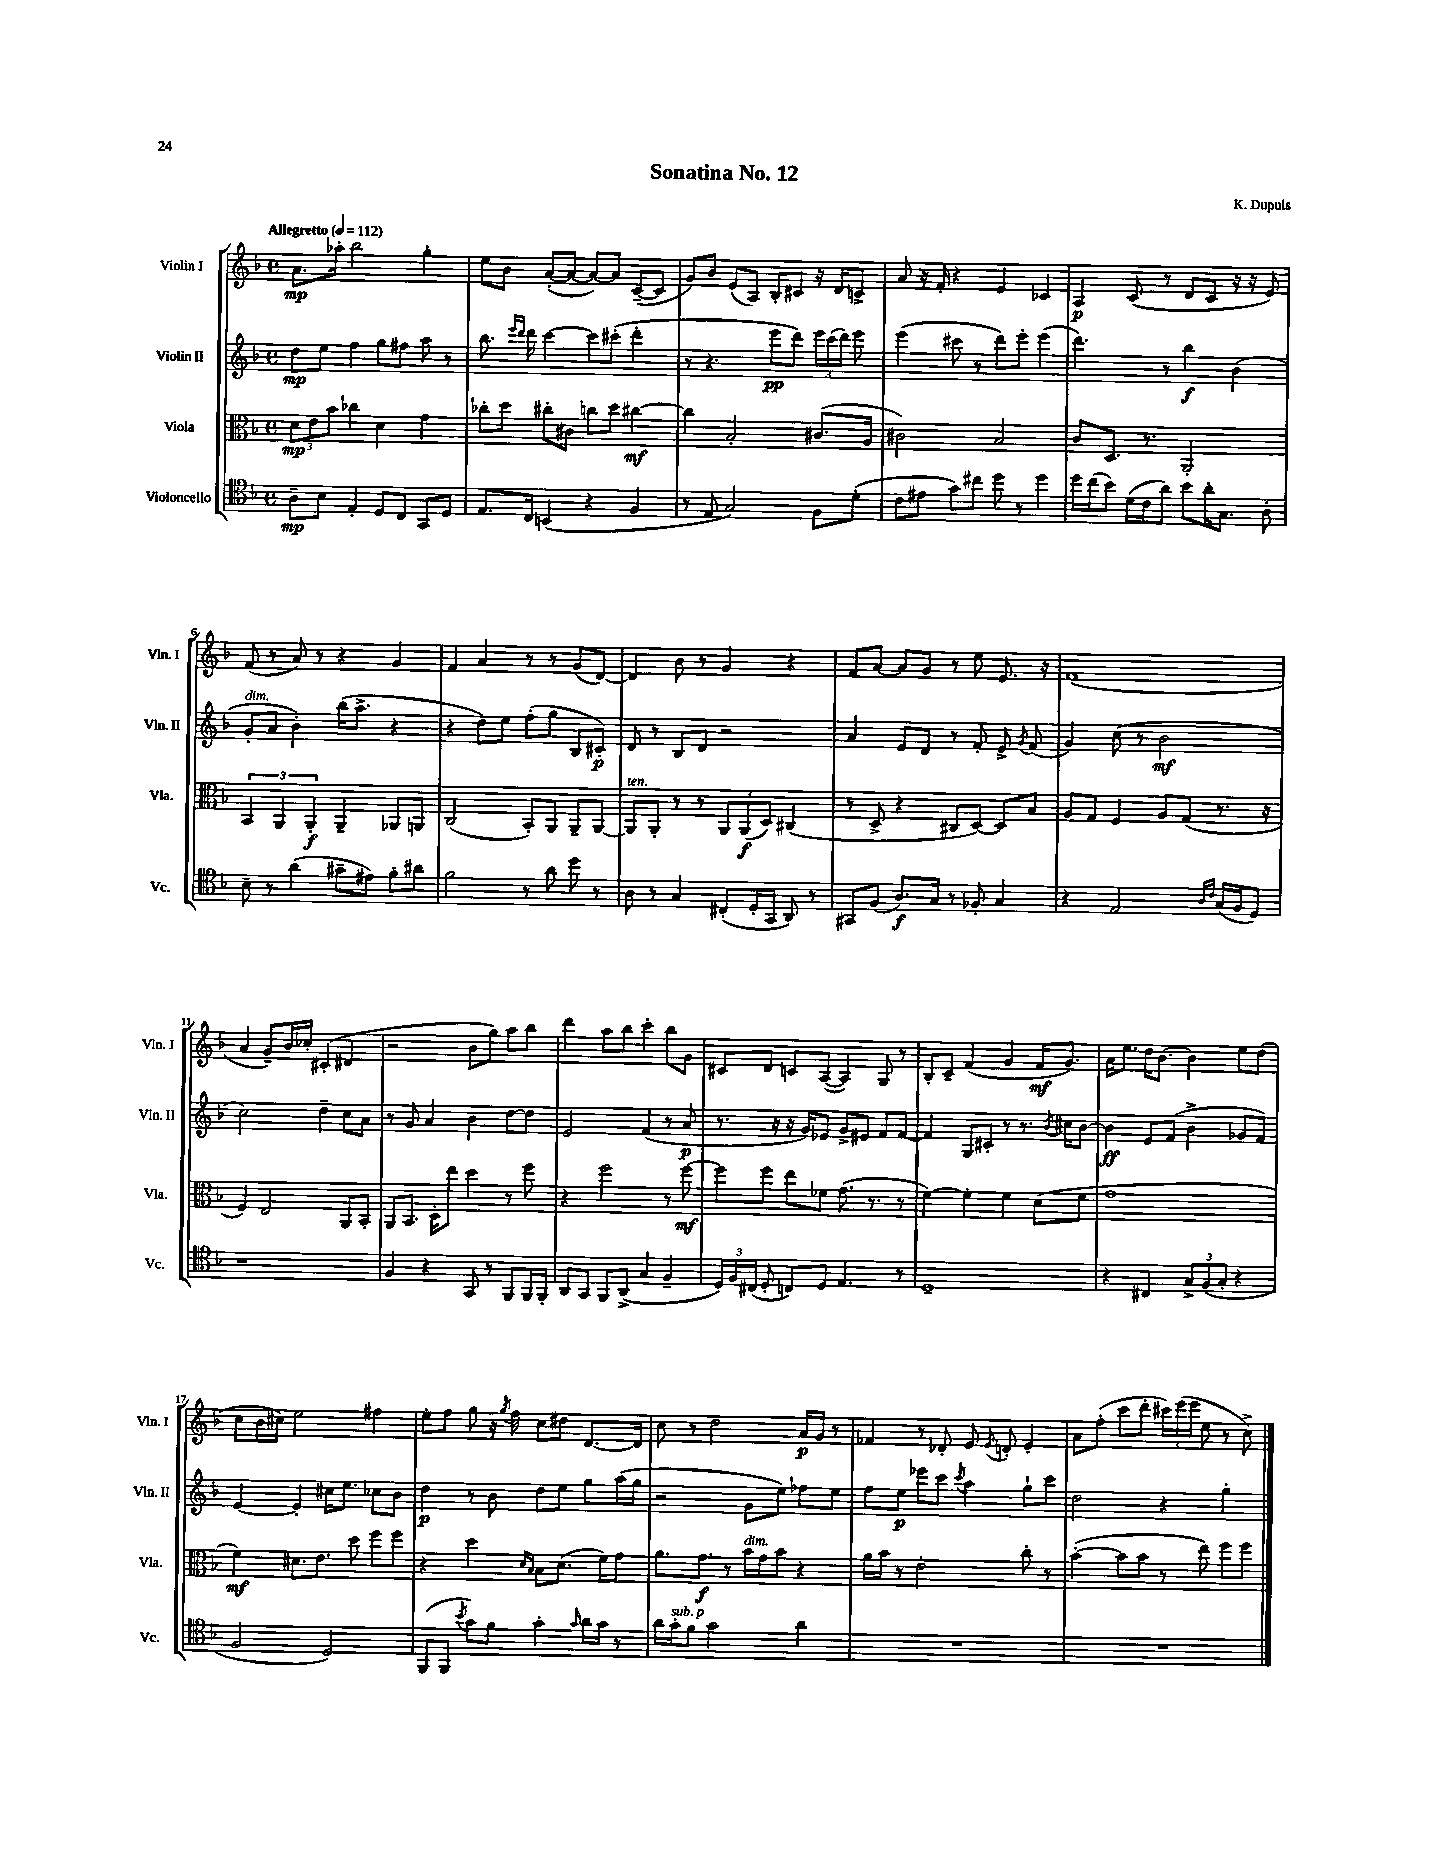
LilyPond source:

\header { title = "Sonatina No. 12" composer = "K. Dupuis" }
<<
\new StaffGroup <<
\new Staff = "s0" \with { instrumentName = "Violin I" shortInstrumentName = "Vln. I" } {
    \clef treble \key f \major \defaultTimeSignature \time 4/4 \tempo "Allegretto" 4 = 112
    \autoBeamOff a'8.[\mp aes''16]-. bes''2 g''4-. |
    e''8[ bes'8] a'8[~-.( a'8]~ a'8[~) a'8] c'8[~--( c'8] |
    g'8[) bes'8] e'8[( a8]) bes8[-. cis'8] r16 d'16[ c'8]-> |
    a'8 r16 f'16-. r4 e'4 ces'4 |
    a4\p c'8( r8 d'8[ c'8] r16 r16 e'8) |
    f'8( r8 a'8) r8 r4 g'4 |
    f'4 a'4 r8 r8 g'8[( d'8]~) |
    d'4 bes'8 r8 g'4 r4 |
    f'8[ a'8]~ a'8[ g'8] r8 e''8 e'8. r16 |
    f'1( |
    a'4 g'8[--) bes'16 ces''16]-. cis'4-.( dis'4 |
    r2 bes'8[ g''8]) a''8[ bes''8] |
    d'''4 a''8[ bes''8] c'''4-. bes''8[ g'8] |
    cis'8[ d'8] c'8[ a8]~( a4) g8 r8 |
    bes8[-. c'8]-- f'4( g'4 f'16[\mf g'8.]) |
    a'16[ e''8.] d''16[ bes'8.]~ bes'4 e''8[ d''8]( |
    c''8[ bes'16 cis''16]) e''2 fis''4 |
    e''8[-. f''8] g''8 r16 \acciaccatura { g''8 } f''16 c''8[ dis''8] d'8.[~ d'16] |
    c''8 r8 d''2 a'16[\p g'16] r8 |
    fes'4 r8 des'8-. e'8 \acciaccatura { e'8 } d'8-. e'4-. |
    a'8[ f''8]-.( c'''8[ d'''8]-. \tuplet 3/2 { cis'''16[) e'''16( e'''16] } e''8 r8 c''8->) \bar "|." |
}
\new Staff = "s1" \with { instrumentName = "Violin II" shortInstrumentName = "Vln. II" } {
    \clef treble \key f \major \defaultTimeSignature \time 4/4
    \autoBeamOff d''8[\mp e''8] f''4 g''8[ fis''8] a''8 r8 |
    bes''8. \grace { e'''16[ d'''16] } d'''16 c'''4~ c'''8[ cis'''8]-.( d'''4-. |
    r8 r4. e'''8[\pp d'''8]) \tuplet 3/2 { e'''16[ c'''16( d'''16]) } e'''8 |
    e'''4( cis'''8 r8 d'''8[) e'''8]-. e'''4( |
    d'''4.) r8 bes''4\f bes'4( |
    g'8[-.^\markup { \italic "dim." } a'8] bes'4-.) bes''16[( a''8.]-> r4 |
    r4 d''8[) e''8] f''8[-.( g''8] bes8[ cis'8]-.\p) |
    d'8 r8 bes8[ d'8] r2 |
    a'4 e'8[ d'8] r8 f'8-. e'8-> \acciaccatura { g'8 } f'8( |
    g'4) c''8( r8 bes'2\mf |
    c''2) d''4-- c''8[ a'8] |
    r8 g'8 a'4 bes'4 d''8[~ d''8] |
    e'2 f'4( r8 a'8\p |
    r8. r16 r16 g'16[) ees'8] g'8[-> eis'8] f'8[ f'8]~ |
    f'4 g8[ cis'8]-. r8 r8. \acciaccatura { bes'8 } cis''16[ bes'8]~ |
    bes'4\ff e'8[ f'8]( bes'4-> ges'8[ f'8]) |
    e'4~ e'4-. cis''16[ e''8.] ces''8[ bes'8] |
    d''4\p r8 bes'8 d''8[ e''8] g''8[ a''16( g''16] |
    r2 g'8[ e''8]) fes''8[ e''8] |
    f''8[ e''8]\p ees'''8[ c'''8] \acciaccatura { c'''8 } a''4 g''8[-! c'''8] |
    d''2 r4 g''4-. \bar "|." |
}
\new Staff = "s2" \with { instrumentName = "Viola" shortInstrumentName = "Vla." } {
    \clef alto \key f \major \defaultTimeSignature \time 4/4
    \autoBeamOff \tuplet 3/2 { d'8[\mp e'8 bes'8] } ces''4 d'4 g'4 |
    ces''8[-. d''8] cis''8[-. cis'8] c''8[ d''8] cis''4~\mf |
    cis''4 bes2-. cis'8.[( a16] |
    cis'2) bes2 |
    c'8[ d8.] r8. a,2-. |
    \tuplet 3/2 { bes,4 a,4 a,4-.\f } a,4-- aes,8[ a,8] |
    c2( bes,8[-.) a,8] a,8[-- a,8]~ |
    a,8[^\markup { \italic "ten." } a,8]-. r8 r8 \tuplet 3/2 { a,8[ a,8\f( d8]) } cis4( |
    r8 d8-> r4 cis8[ d8]~) d8[ bes8] |
    a8[ g8] f4 a8[ g8]( r8. r16 |
    f4) e2 a,8[ bes,8]-. |
    a,8[ bes,8.] d16[-. e''8] d''4 r8 f''8 |
    r4 f''2 r8 f''8~\mf |
    f''8[ f''8] e''8[ fes'8] g'8.( r8. r8 |
    f'4~) f'4-. f'4 d'8[( f'8] |
    g'1 |
    f'4\mf) dis'8.[ e'8.] d''8 f''8[ f''8] |
    r4 d''4 \grace { d'16[ bes16] } bes8[ d'8.]( f'16[) g'8] |
    a'8.[ g'8.]\f r8 bes'16[^\markup { \italic "dim." } g'16 bes'8] r4 |
    a'16[ bes'16] r8 e'2-. c''8-. r8 |
    bes'4~-.( bes'8[ bes'8] r8 e''8) f''8[ f''8] \bar "|." |
}
\new Staff = "s3" \with { instrumentName = "Violoncello" shortInstrumentName = "Vc." } {
    \clef tenor \key f \major \defaultTimeSignature \time 4/4
    \autoBeamOff a8[--\mp bes8] e4-. d8[ c8] g,8[ d8] |
    e8.[ c16] b,4( r4 f4 |
    r8 e8 g2) f8[ d'8]-.( |
    c'8[ eis'8] g'8[) cis''8] d''8 r8 d''4 |
    d''16[ c''16( bes'8]) d'16[( c'16 a'8]) bes'8[ a'16-. g8.] a8-. |
    bes8-- r8 a'4( gis'8[-- eis'8]) f'8[-. ais'8] |
    f'2 r8 a'8 d''8 r8 |
    a8 r8 g4 cis8[-.( d16-. g,16] a,8) r8 |
    gis,8[ f8]( a8.[\f) g16] r8 fes8-. g4 |
    r4 e2 \grace { a16[ c'16] } g16[( f16 d8]) |
    r1 |
    f4 r4 g,8 r8 f,8[ f,16 f,16]-. |
    a,8[ g,8] f,8[ a,8]->( g4 f4-- |
    \tuplet 3/2 { d16[) f16 cis16]( } d8-. c8[) d8] e4. r8 |
    d1-- |
    r4 cis4 \tuplet 3/2 { g8[-> f8( g8]-. } r4 |
    f2 d2) |
    f,8[( f,8] \acciaccatura { bes'8 } g'8[) f'8] g'4-. \grace { g'16 } a'16[ g'16] r8 |
    a'16[ g'16-.^\markup { \italic "sub. p" } f'8] g'2 a'4 |
    R1 |
    R1 \bar "|." |
}
>>
>>
